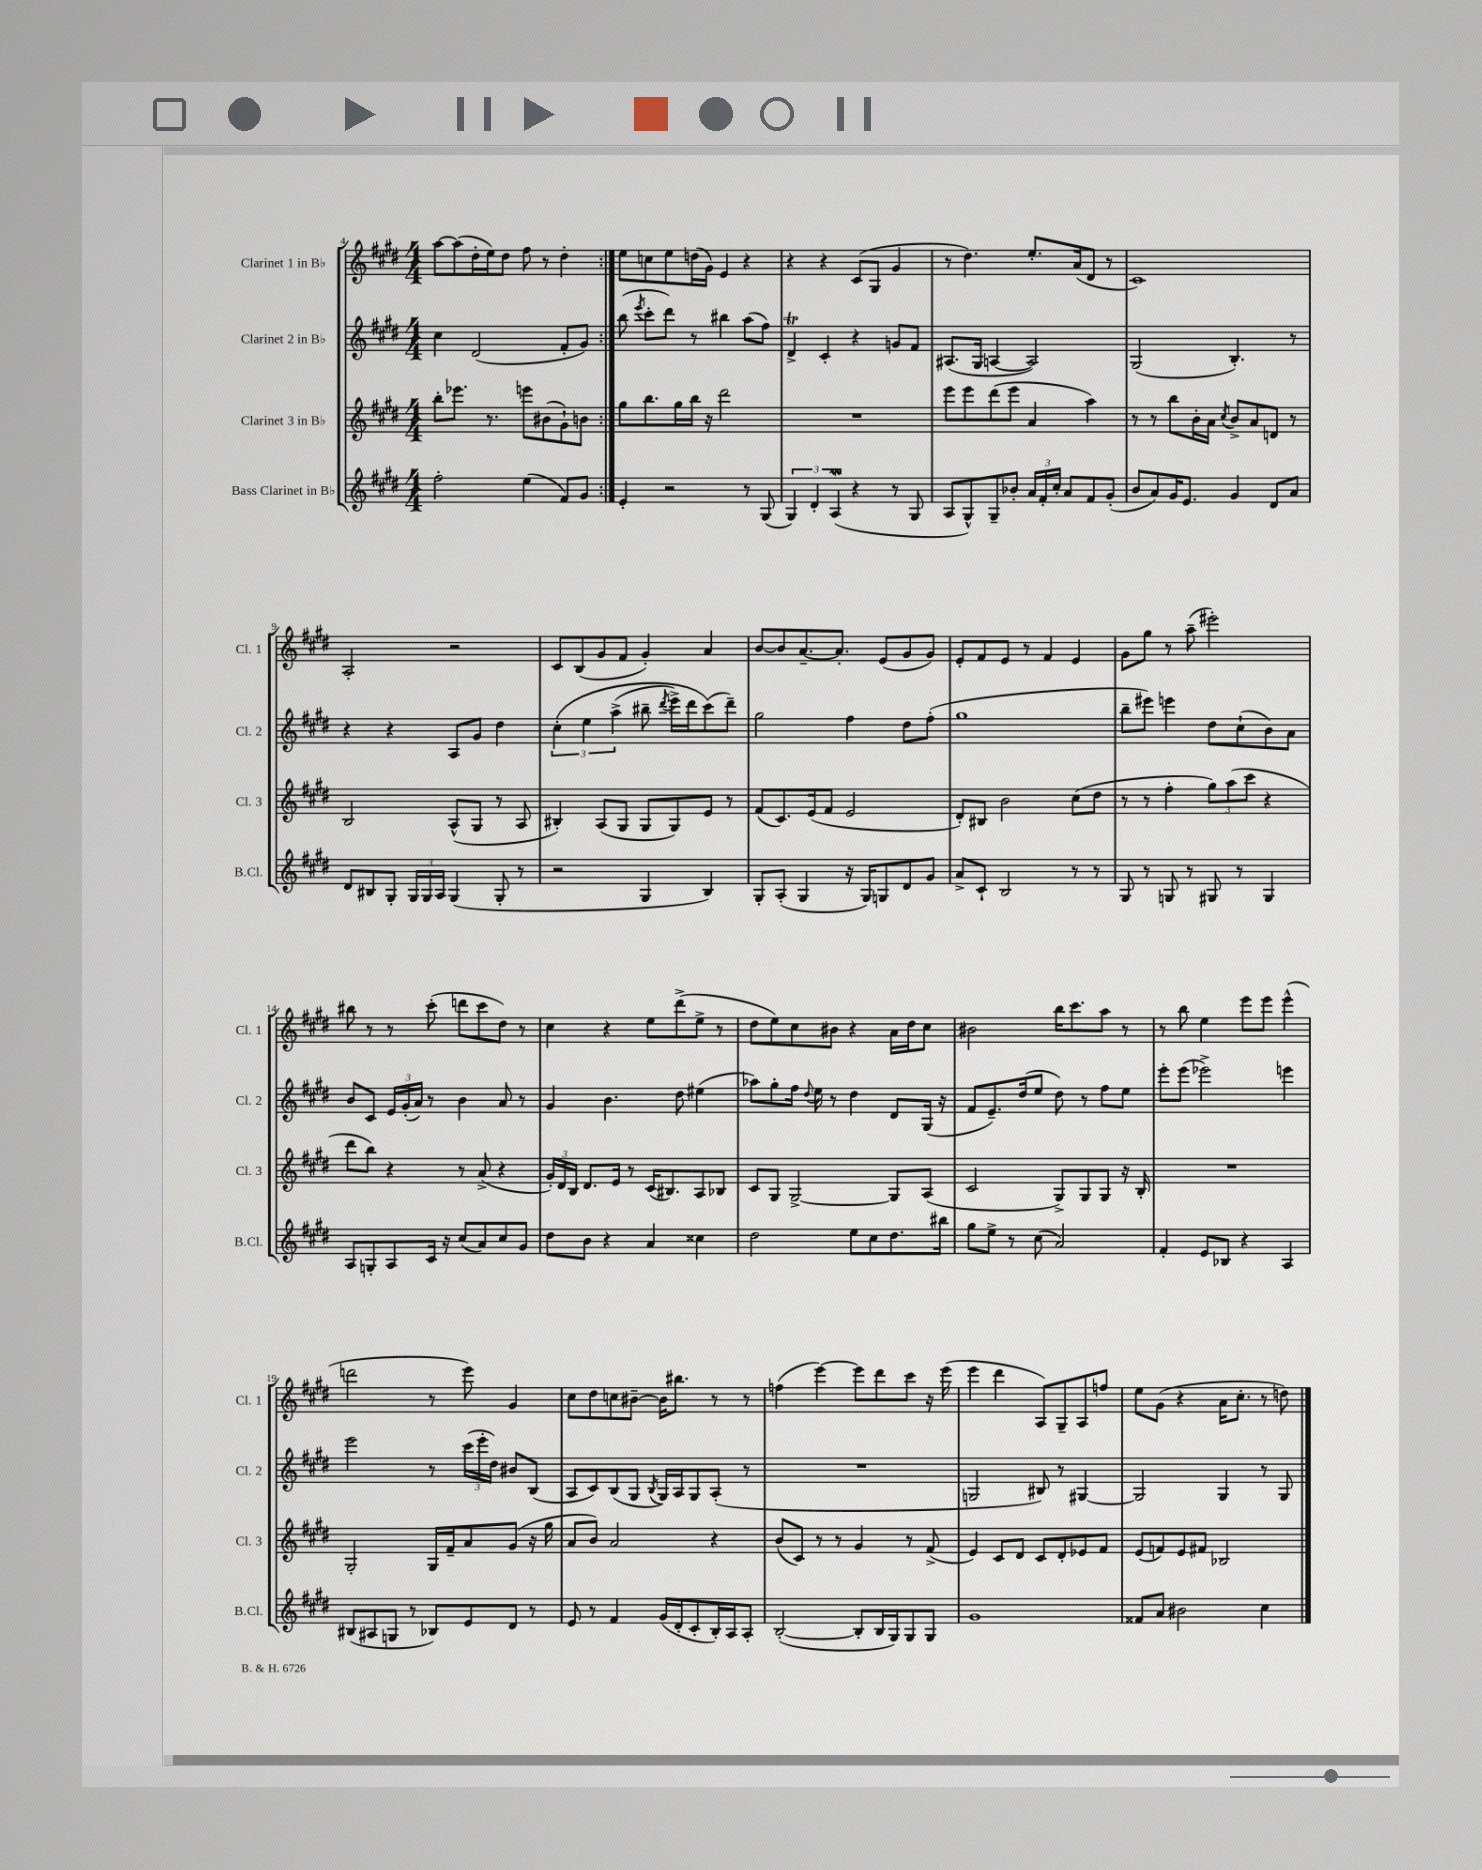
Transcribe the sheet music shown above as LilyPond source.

<<
\new StaffGroup <<
\new Staff = "s0" \with { instrumentName = "Clarinet 1 in Bb" shortInstrumentName = "Cl. 1" } {
    \clef treble \key e \major \numericTimeSignature \time 4/4
    \autoBeamOff \repeat volta 2 { a''8[~ a''8( dis''16-. e''16) dis''8] fis''8 r8 dis''4-. | }
    e''8[ c''8 e''8 d''16( gis'16]) e'4 r4 |
    r4 r4 cis'8[( gis8] gis'4 |
    r8 dis''4.) e''8.[-. a'16( dis'8] r8 |
    cis'1) |
    a2-. r2 |
    cis'8[ b8( gis'8 fis'8] gis'4-.) a'4 |
    b'8[~ b'8 a'8.~-- a'8.]-. e'8[( gis'8 gis'8]) |
    e'8[-. fis'8 e'8] r8 fis'4 e'4 |
    gis'8[ gis''8] r8 a''8--( eis'''2-.) |
    bis''8 r8 r8 cis'''8-.( d'''8[ cis'''8 dis''8]) r8 |
    cis''4 r4 e''8[ dis'''8->( e''8]-> r8 |
    dis''8[ e''8) cis''8 bis'8] r4 a'16[ dis''16 cis''8] |
    bis'2 b''16[ cis'''8. a''8] r8 |
    r8 b''8 e''4 e'''8[ e'''8] e'''4-^( |
    d'''2 r8 e'''8) gis'4 |
    cis''8[ dis''8 c''8 bis'8]~-- bis'16[ bis''8.] r8 r8 |
    f''4( e'''4~) e'''8[ dis'''8 cis'''8] r16 e'''16( |
    e'''4 dis'''4 a8[) gis8-- a8 f''8] |
    e''8[ gis'8]( r4 a'16[ cis''8.]-. r8 d''8) \bar "|." |
}
\new Staff = "s1" \with { instrumentName = "Clarinet 2 in Bb" shortInstrumentName = "Cl. 2" } {
    \clef treble \key e \major \numericTimeSignature \time 4/4
    \autoBeamOff \repeat volta 2 { cis''4 dis'2( fis'8[-. gis'8]) | }
    b''8( \acciaccatura { e'''8 } cis'''8[-. dis'''8]) r8 bis''4 a''8[( fis''8]) |
    dis'4->\trill cis'4-. r4 g'8[ fis'8] |
    ais8.[( gis16] a4~ a2) |
    gis2( b4.-.) r8 |
    r4 r4 a8[ gis'8] dis''4 |
    \tuplet 3/2 { cis''4-.\( e''4 a''4->( } bis''8-- \acciaccatura { dis'''8 } e'''16[->) dis'''16 cis'''8(\) dis'''8]--) |
    gis''2 fis''4 dis''8[ fis''8]-.( |
    gis''1 |
    b''8[-- eis'''8]) e'''4 dis''8[ cis''8-!( b'8) a'8] |
    b'8[ cis'8] \tuplet 3/2 { e'16[ gis'16-.( a'16]) } r8 b'4 a'8 r8 |
    gis'4 b'4. dis''8 eis''4( |
    aes''8[) gis''8-. fis''16] \appoggiatura { dis''8 } e''16 r8 dis''4 dis'8[ gis16]( r16 |
    fis'8[ e'8.--) dis''16( e''8] dis''8) r8 fis''8[ e''8] |
    e'''8[-. e'''8]( ees'''2->) e'''4 |
    e'''2 r8 \tuplet 3/2 { cis'''16[( e'''16-. dis''16]) } bis'8[ b8]( |
    a8[ cis'8) b8( gis8] \acciaccatura { b8 } gis16[) a16 gis8 a8]-.( r8 |
    R1 |
    g2 bis8) r8 gis4~ |
    gis2 gis4 r8 gis8 \bar "|." |
}
\new Staff = "s2" \with { instrumentName = "Clarinet 3 in Bb" shortInstrumentName = "Cl. 3" } {
    \clef treble \key e \major \numericTimeSignature \time 4/4
    \autoBeamOff \repeat volta 2 { b''8[-. ees'''8.] r8. e'''8[ bis'8( gis'8-!) b'8] | }
    gis''8[ b''8. gis''16 b''16] r16 dis'''2 |
    R1 |
    e'''8[ e'''8 dis'''8( e'''8] a'4 a''4) |
    r8 r8 b''8[ b'16-. a'16] \acciaccatura { cis''8 } b'8[-> a'8 d'8] r8 |
    b2 a8[-^( gis8] r8 a8 |
    bis4-.) a8[( gis8] gis8[ gis8) e'8] r8 |
    fis'8[( cis'8.) e'16( fis'8] e'2 |
    dis'8[-.) bis8] b'2 cis''8[( dis''8] |
    r8 r8 fis''4-. \tuplet 3/2 { gis''8[) a''8( cis'''8] } r4 |
    dis'''8[ b''8]) r4 r8 a'8->( r4 |
    \tuplet 3/2 { gis'16[-.) dis'16 b16] } dis'8.[ e'16] r8 cis'16[( bis8.) a8 bes8] |
    cis'8[ gis8] gis2~-> gis8[ a8]( |
    cis'2 gis8[->) gis8 gis8] r16 b16-. |
    R1 |
    gis2-. gis16[ fis'16-- a'8 gis'8]( r16 gis''16 |
    a'8[ b'8]) a'2 r4 |
    b'8[( cis'8]) r8 r8 gis'4 r8 fis'8->( |
    e'4) cis'8[ dis'8] cis'8[ dis'8-. ees'8 fis'8] |
    e'8[( f'8) e'8 fis'8] bes2 \bar "|." |
}
\new Staff = "s3" \with { instrumentName = "Bass Clarinet in Bb" shortInstrumentName = "B.Cl." } {
    \clef treble \key e \major \numericTimeSignature \time 4/4
    \autoBeamOff \repeat volta 2 { fis''2-. e''4( fis'8[) gis'8] | }
    e'4-. r2 r8 gis8( |
    \tuplet 3/2 { gis4) dis'4-. a4\mordent( } r4 r8 gis8 |
    a8[ gis8-^) gis8-- bes'8]-. \tuplet 3/2 { a'16[ fis'16-. cis''16]-. } a'8[ fis'8 gis'8]-.( |
    b'8[ a'8) gis'16 e'8.] gis'4 dis'8[ a'8] |
    dis'8[ bis8 gis8]-. \tuplet 3/2 { gis16[ gis16 a16] } gis4( gis8-. r8 |
    r2 gis4 b4) |
    gis8[-. a8]-.( gis4 r16 gis16[) g8 dis'8 gis'8] |
    a'8[-> cis'8]-! b2 r8 r8 |
    gis8 r8 g8 r8 gis8 r8 gis4 |
    a8[ g8-. a8 cis'16] r16 cis''8[( a'8) cis''8 gis'8] |
    dis''8[ b'8] r4 a'4 cisis''4 |
    dis''2 e''8[ cis''8 dis''8. bis''16] |
    gis''8[ e''8]-> r8 cis''8( a'2) |
    fis'4-. e'8[ bes8] r4 a4 |
    bis8[( ais8 g8] r8 bes8[) e'8 dis'8] r8 |
    e'8 r8 fis'4 gis'16[( dis'16-. cis'8-. b16-.) a16 a8]-. |
    b2~-.( b8[-. b16 gis16) gis8 gis8] |
    gis'1 |
    fisis'8[ a'8] bis'2 cis''4 \bar "|." |
}
>>
>>
\layout { \context { \Score currentBarNumber = #4 } }
